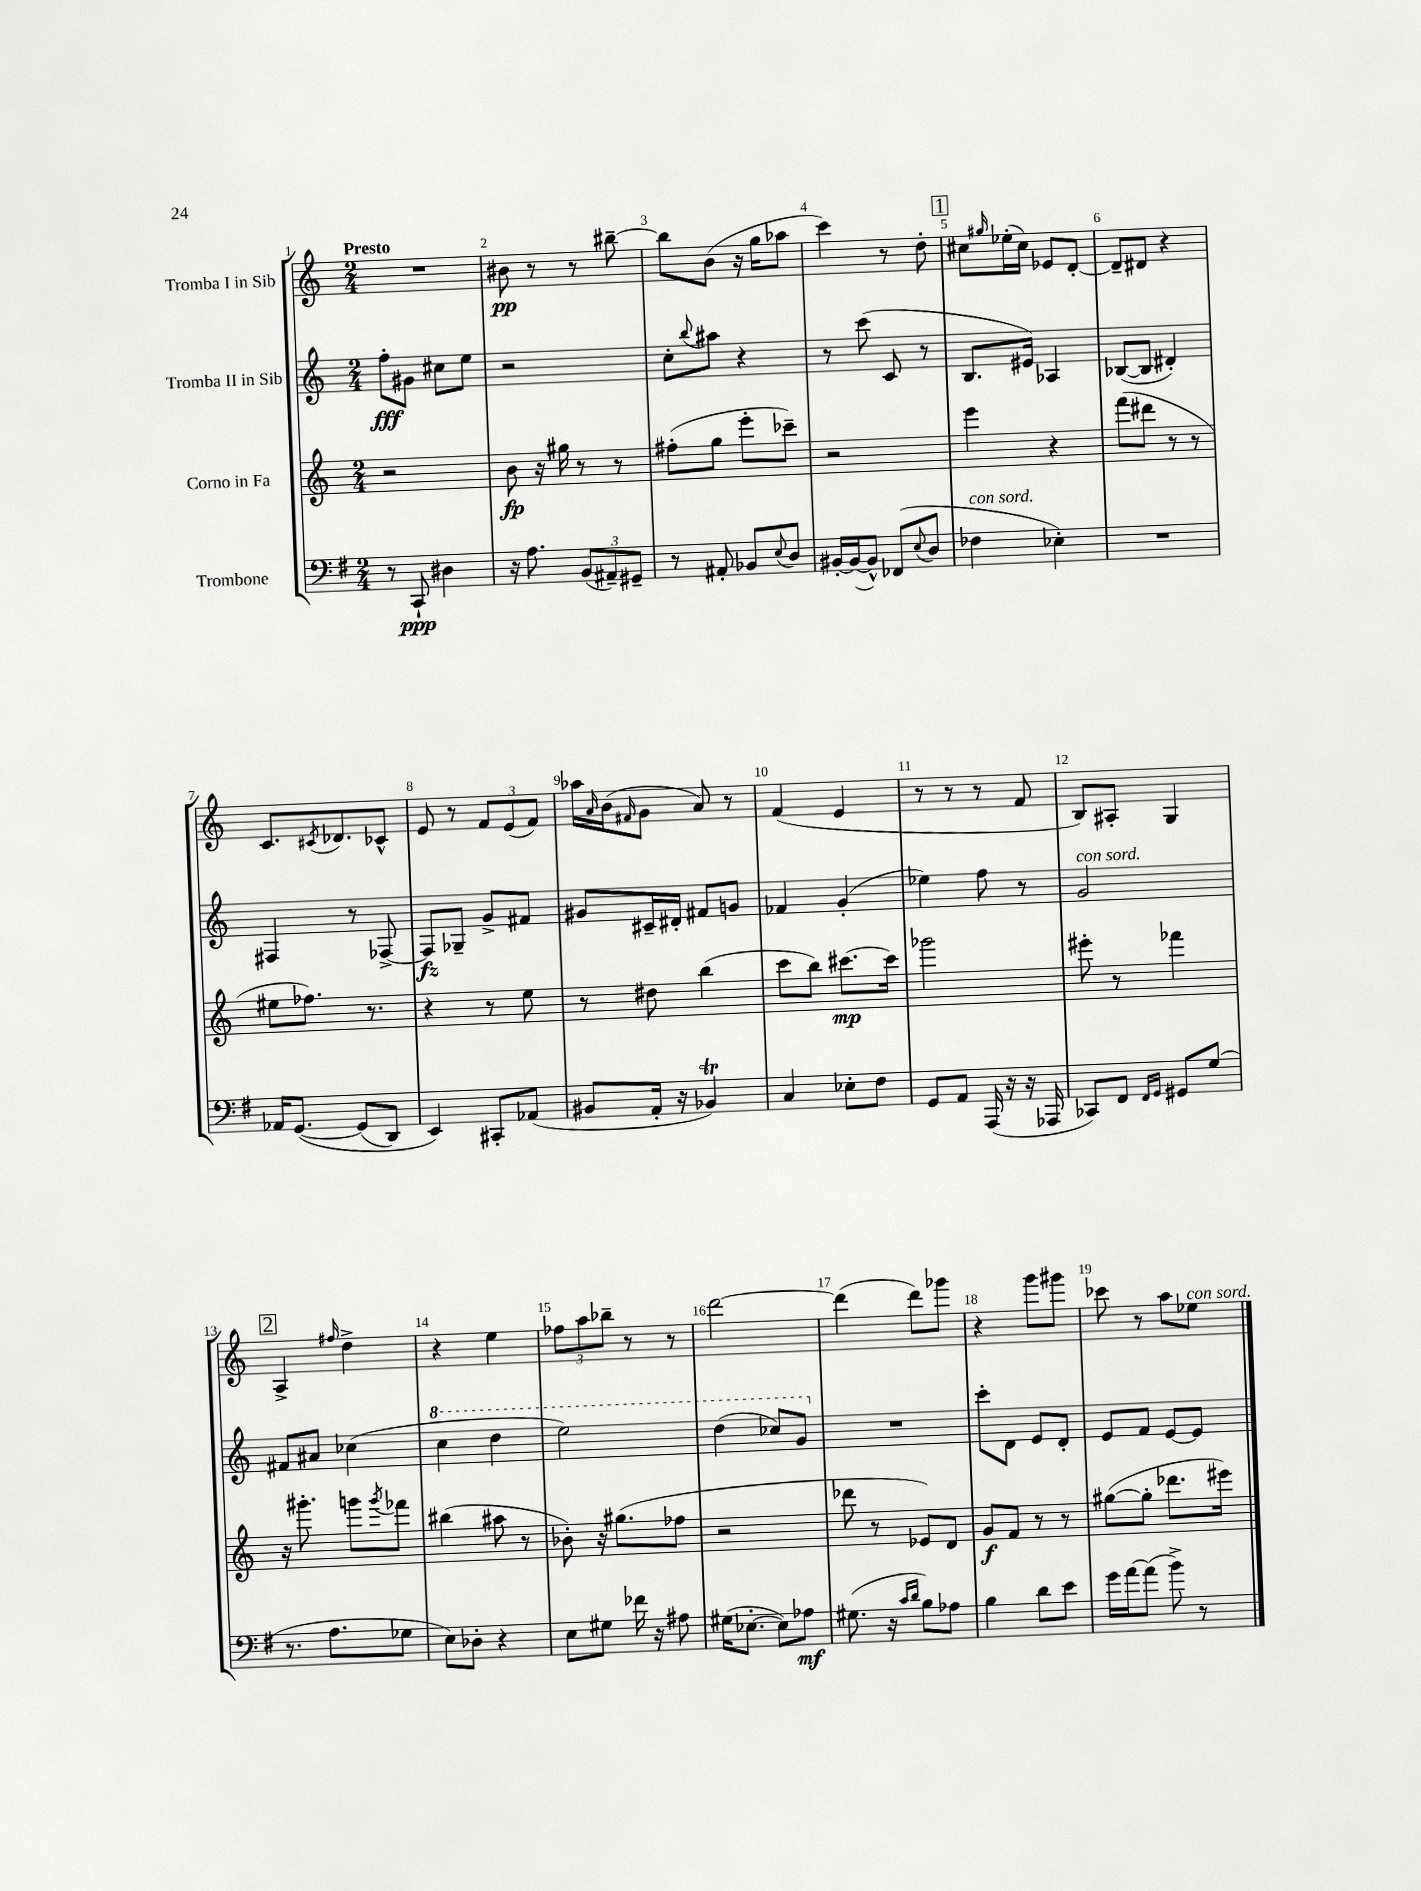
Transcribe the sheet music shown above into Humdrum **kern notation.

**kern	**kern	**kern	**kern
*staff4	*staff3	*staff2	*staff1
*clefF4	*clefG2	*clefG2	*clefG2
*k[f#]	*k[]	*k[]	*k[]
*M2/4	*M2/4	*M2/4	*M2/4
8r	2r	8ff'\L	2r
8CC`/	.	8g#\J	.
4D#\	.	8cc#\L	.
.	.	8ee\J	.
=	=	=	=
16r	8b\	2r	8b#\
8.A\	.	.	.
.	16r	.	8r
.	16gg#\	.	.
(12BB/L	8r	.	8r
12AA#~/)	.	.	.
.	8r	.	[8bb#~\
12GG#~/J	.	.	.
=	=	=	=
8r	(8ff#'\L	8cc'\L	8bb#\]L
.	.	8qqbb/	.
8AA#'/	8gg\J	8aa#\J	(8b\J
8BB-/L	8eee'\L	4r	16r
.	.	.	16gg\LK
8qqE/	.	.	.
8D/J	8ccc-~\J)	.	8aa-\J
=	=	=	=
[16BB#'/LL	2r	8r	4ccc\)
(16BB#/_J	.	.	.
8BB#^^/]J)	.	(8ccc\	.
(8FF-/L	.	8c/	8r
8qqE/	.	.	.
8D/J	.	8r	8dd'\
=	=	=	=
4F-\	4eee\	8.B/L	8cc#\L
.	.	.	16qqgg#/
.	.	.	(16ee-'\L
.	.	16e#/Jk)	16cc#\JJ)
4E-'\)	4r	4A-/	8e-/L
.	.	.	[8d'/J
=	=	=	=
2r	(8fff\L	([8B-/L	8d~/]L
.	8ddd#\J	8B-/]J	8d#/J
.	8r	4d#'/)	4r
.	8r	.	.
=	=	=	=
16AA-/LK	8ee#\L	4F#/	8.c/L
&([8.GG/J	.	.	.
.	8.ff-\J)	.	.
.	.	.	8qc#/
.	.	.	8.d-/
(8GG/]L	.	8r	.
.	8.r	.	.
8DD/J)	.	[8F-^/	8c-^^/J
=	=	=	=
4EE/&)	4r	8F-/]L	8e/
.	.	8G-~/J	8r
8CC#'/L	8r	8g^/L	12f/L
.	.	.	(12e/
(8AA-/J	8ee\	8f#/J	.
.	.	.	12f/J)
=	=	=	=
8BB#/L	8r	8g#/L	16aa-\LL
.	.	.	16qqa/
.	.	.	(16b\J
.	.	.	16qqf#/
16AA'/Jk	8dd#\	16c#~/L	8g\J
16r	.	16d#'/JJ	.
4BB-/)	(4bb\	8f#/L	8a/)
.	.	8g/J	8r
=	=	=	=
4C/	8ccc\L	4f-/	(4f/
.	8bb\J)	.	.
8E-'\L	[8.ccc#\L	(4g'/	4e/
8F#\J	.	.	.
.	16ccc#\]Jk	.	.
=	=	=	=
8GG/L	2ggg-\	4ee-\)	8r
8AA/J	.	.	8r
(16AAA/	.	8ff\	8r
16r	.	.	.
16r	.	8r	8f/
16AAA-/	.	.	.
=	=	=	=
8CC-/L)	8eee#'\	2g/	8B/L)
8FF#/J	8r	.	8A#'/J
16qqFF#/LL	.	.	.
16qqGG/JJ	.	.	.
8GG#/L	4fff-\	.	4G/
(8G/J	.	.	.
=	=	=	=
8.r	16r	8f#/L	4A^/
.	8.ggg#'\	.	.
.	.	8a#/J	.
8.A\L	.	.	.
.	.	.	16qqff#/
.	8ggg\L	(4cc-\	4dd^\
.	8qggg/	.	.
8G-\J	8fff-\J	.	.
=	=	=	=
8E\L)	(4bb#\	4ccc\	4r
8D-'\J	.	.	.
4r	8aa#\	4ddd\	4ee\
.	8r	.	.
=	=	=	=
8E\L	8b-'\)	2eee\)	12ff-\L
.	.	.	12aa\
8G#\J	16r	.	.
.	.	.	12bb-~\J
.	(8.gg#\L	.	.
16f-\	.	.	8r
16r	.	.	.
8A#\	8ff-\J	.	8r
=	=	=	=
(16G#\LK	2r	(4ddd\	[2ddd\
[8.E-'\J	.	.	.
8E-\]L)	.	8ccc-/L)	.
8A-\J	.	8gg/J	.
=	=	=	=
(8.G#\	8ddd-\	2r	(4ddd\]
.	8r	.	.
16r	.	.	.
16qqc/LL	.	.	.
16qqd/JJ	.	.	.
8B\L)	8e-/L)	.	8ddd\L)
8A-\J	8d/J	.	8ggg-\J
=	=	=	=
4B\	8g/L	8ccc'\L	4r
.	8f/J	8d\J	.
8d\L	8r	8e/L	8ggg\L
8e\J	8r	8d'/J	8ggg#\J
=	=	=	=
16g\LL	([8gg#\L	8e/L	8ccc-\
[16a\J	.	.	.
(8a\]J	8gg#'\]J	8f/J	8r
8b^\)	8.ddd-\L	[8e/L	8aa\L
8r	.	8e/]J	8ee-\J
.	16eee#\Jk)	.	.
==	==	==	==
*-	*-	*-	*-
